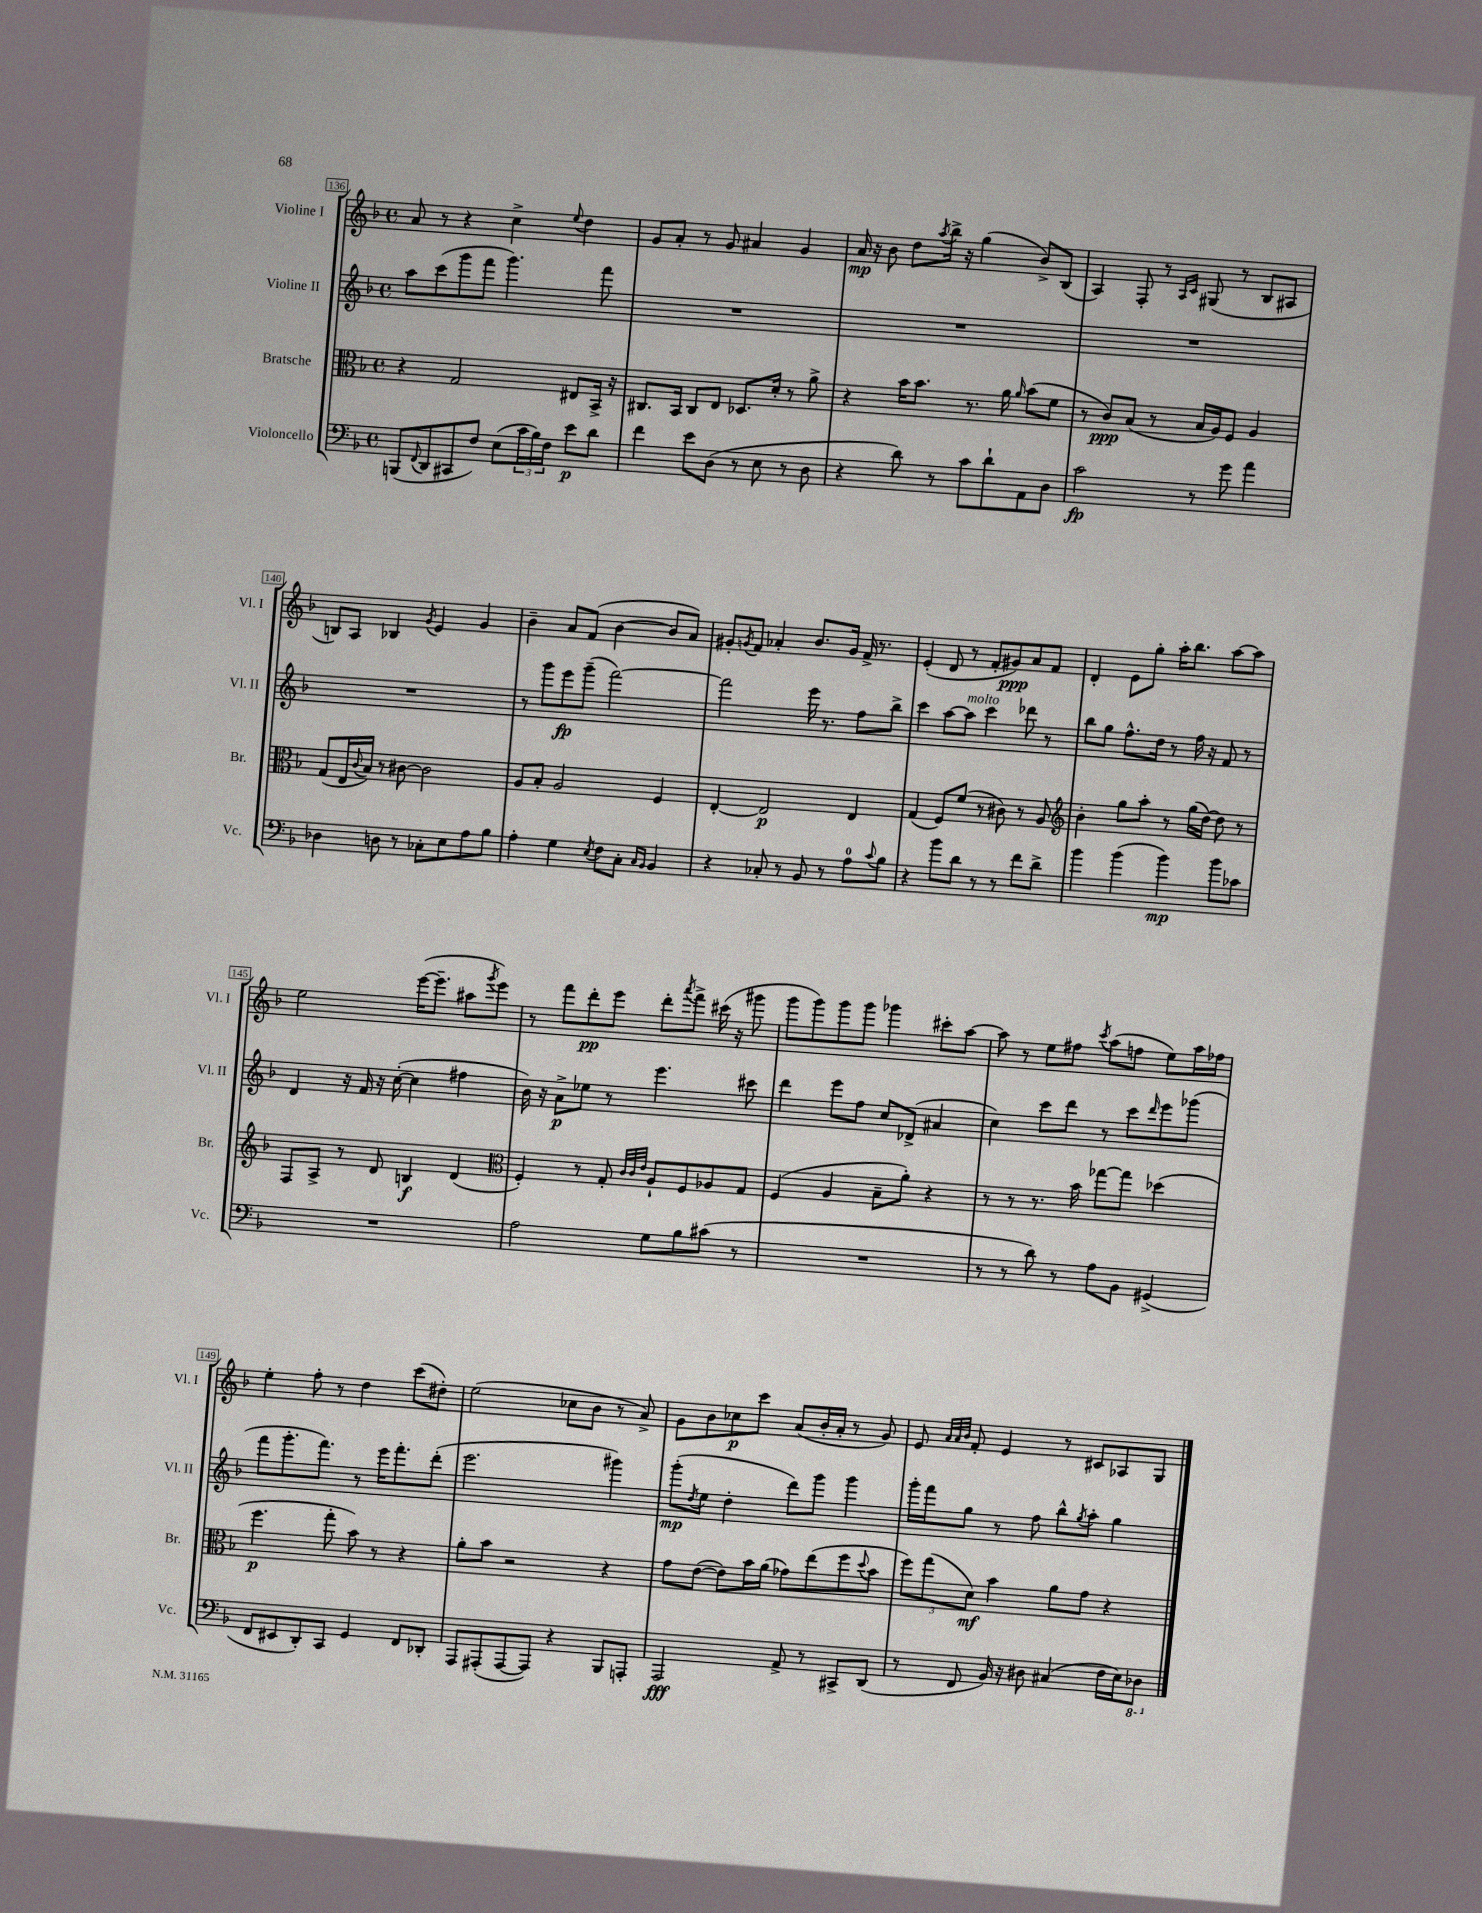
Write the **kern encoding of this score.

**kern	**dynam	**kern	**dynam	**kern	**dynam	**kern	**dynam
*part4	*part4	*part3	*part3	*part2	*part2	*part1	*part1
*staff4	*staff4	*staff3	*staff3	*staff2	*staff2	*staff1	*staff1
*I"Violoncello	*	*I"Bratsche	*	*I"Violine II	*	*I"Violine I	*
*I'Vc.	*	*I'Br.	*	*I'Vl. II	*	*I'Vl. I	*
*clefF4	*	*clefC3	*	*clefG2	*	*clefG2	*
*k[b-]	*	*k[b-]	*	*k[b-]	*	*k[b-]	*
*M4/4	*	*M4/4	*	*M4/4	*	*M4/4	*
*met(c)	*	*met(c)	*	*met(c)	*	*met(c)	*
=136	=136	=136	=136	=136	=136	=136	=136
(8BBBn/L	.	4r	.	8aa\L	.	8a/	.
8qqFF/	.	.	.	.	.	.	.
8DD/	.	.	.	(8ccc\	.	8r	.
8CC#X/	.	2G/	.	8ggg\	.	4r	.
8F/J)	.	.	.	8fff\J	.	.	.
(8E\L	.	.	.	4.ggg\)	.	4cc^\	.
24c\L	.	.	.	.	.	.	.
24B-\)	.	.	.	.	.	.	.
24F\JJ	.	.	.	.	.	.	.
.	.	.	.	.	.	8qqee/	.
8e\L	p	8E#X/L	.	.	.	4dd\	.
8d\J	.	16BB-^/Jk	.	8fff\	.	.	.
.	.	16r	.	.	.	.	.
=137	=137	=137	=137	=137	=137	=137	=137
4f\	.	8.C#X/L	.	1r	.	8g/L	.
.	.	.	.	.	.	8a'/J	.
.	.	16BB-/Jk	.	.	.	.	.
8e\L	.	8C#/L	.	.	.	8r	.
(8D\J	.	8E/J	.	.	.	8g/	.
8r	.	8.D-X/L	.	.	.	4a#X/	.
8E\	.	.	.	.	.	.	.
.	.	16d'/Jk	.	.	.	.	.
8r	.	8r	.	.	.	4g/	.
8D\	.	8a^\	.	.	.	.	.
=138	=138	=138	=138	=138	=138	=138	=138
4r	.	4r	.	1r	.	16a/	mp
.	.	.	.	.	.	16r	.
.	.	.	.	.	.	8b-\	.
8d\)	.	16b-\KL	.	.	.	8dd\L	.
.	.	8.b-\J	.	.	.	.	.
.	.	.	.	.	.	8qaa/	.
8r	.	.	.	.	.	16bb-^\Jk	.
.	.	.	.	.	.	16r	.
8c\L	.	8.r	.	.	.	(4gg\	.
8d`\	.	.	.	.	.	.	.
.	.	16a\	.	.	.	.	.
.	.	16qqa/	.	.	.	.	.
8AA\	.	(8b-\L	.	.	.	8b-^/L)	.
8D\J	.	8f\J	.	.	.	(8B-/J	.
=139	=139	=139	=139	=139	=139	=139	=139
2c\	fp	8r	.	1r	.	4A/)	.
.	.	8c/L)	ppp	.	.	.	.
.	.	(8B-/J	.	.	.	8F'/	.
.	.	8r	.	.	.	8r	.
.	.	.	.	.	.	16qqA/LL	.
.	.	.	.	.	.	16qqc/JJ	.
8r	.	16B-/LL	.	.	.	(8G#X/	.
.	.	16A/J)	.	.	.	.	.
8g\	.	8F/J	.	.	.	8r	.
4a\	.	4A/	.	.	.	8B-/L	.
.	.	.	.	.	.	8A#X/J	.
!!LO:LB:g=z
=140	=140	=140	=140	=140	=140	=140	=140
4D-X\	.	(8G/L	.	1r	.	8Bn/L)	.
.	.	16E/L	.	.	.	8A/J	.
.	.	8qqc/	.	.	.	.	.
.	.	16B-/JJ)	.	.	.	.	.
8Dn\	.	8r	.	.	.	4B-X/	.
8r	.	[8c#X\	.	.	.	.	.
.	.	.	.	.	.	8qg/	.
8C-X'\L	.	2c#\]	.	.	.	4e/	.
8E\	.	.	.	.	.	.	.
8A\	.	.	.	.	.	4g/	.
8B-\J	.	.	.	.	.	.	.
=141	=141	=141	=141	=141	=141	=141	=141
4A'\	.	8A/L	.	8r	.	4b-~\	.
.	.	8B-'/J	.	8ggg\L	.	.	.
4G\	.	2A/	.	8eee\	fp	8a/L	.
.	.	.	.	(8ggg~\J	.	(8f/J	.
8qE/	.	.	.	.	.	.	.
8F\L	.	.	.	[2fff\)	.	[4b-\	.
8C'\J	.	.	.	.	.	.	.
16qqC/LL	.	.	.	.	.	.	.
16qqBB-/JJ	.	.	.	.	.	.	.
4BB-/	.	4F/	.	.	.	8b-/L]	.
.	.	.	.	.	.	8a/J)	.
=142	=142	=142	=142	=142	=142	=142	=142
4r	.	[4E'/	.	2fff\]	.	8g#X'/L	.
.	.	.	.	.	.	8qgn/	.
.	.	.	.	.	.	8f/J	.
8C-X'/	.	2E/]	p	.	.	4a-X'/	.
8r	.	.	.	.	.	.	.
8BB-/	.	.	.	16eee\	.	8.b-/L	.
.	.	.	.	8.r	.	.	.
8r	.	.	.	.	.	.	.
.	.	.	.	.	.	16g/Jk	.
8A\L	.	4E/	.	8ff\L	.	16f^/	.
.	.	.	.	.	.	8.r	.
8qqc/	.	.	.	.	.	.	.
8B-\J	.	.	.	8bb-^\J	.	.	.
=143	=143	=143	=143	=143	=143	=143	=143
4r	.	(4G/	.	4ccc\	.	(4e'/	.
8b-\L	.	8F/L)	.	[8aa\L	.	8d/	.
!	!	!	!	!LO:TX:a:i:t=molto	!	!	!
8d\J	.	(8f/J	.	8aa\J]	.	8r	.
8r	.	8r	.	4ccc\	.	8f'/L	.
8r	.	8c#X\)	.	.	.	8g#X/)	ppp
8f\L	.	8r	.	8ddd-X\	.	8a/	.
8d^\J	.	8A/	.	8r	.	8f/J	.
=144	=144	=144	=144	=144	=144	=144	=144
*	*	*clefG2	*	*	*	*	*
4b-\	.	4b-'\	.	8bb-\L	.	4d'/	.
.	.	.	.	8gg\J	.	.	.
(4b-\	.	8gg\L	.	8.ff^^\L	.	8e\L	.
.	.	8aa'\J	.	.	.	8gg'\J	.
.	.	.	.	16dd\Jk	.	.	.
4b-\)	mp	8r	.	8r	.	16aa'\KL	.
.	.	.	.	.	.	8.bb-\J	.
.	.	(16gg\LL	.	16ff\	.	.	.
.	.	[16dd\JJ)	.	16r	.	.	.
8b-\L	.	8dd\]	.	8f/	.	[8aa\L	.
8c-X\J	.	8r	.	8r	.	8aa\J]	.
!!LO:LB:g=z
=145	=145	=145	=145	=145	=145	=145	=145
1r	.	8F/L	.	4d/	.	2ee\	.
.	.	8A^/J	.	.	.	.	.
.	.	8r	.	16r	.	.	.
.	.	.	.	16f/	.	.	.
.	.	8d/	.	16r	.	.	.
.	.	.	.	([16cc'\	.	.	.
.	.	4Bn/	f	4cc\]	.	([16eee\KL	.
.	.	.	.	.	.	8.eee~\J]	.
.	.	(4d/	.	4ff#X\	.	8aa#X\L	.
.	.	.	.	.	.	8qggg/	.
.	.	.	.	.	.	8eee\J)	.
=146	=146	=146	=146	=146	=146	=146	=146
*	*	*clefC3	*	*	*	*	*
2A\	.	4F'/)	.	16b-\)	.	8r	.
.	.	.	.	16r	.	.	.
.	.	.	.	8a^\L	p	8fff\L	.
.	.	8r	.	8ee-X\J	.	8ddd'\	pp
.	.	8G'/	.	8r	.	8eee\J	.
.	.	32qqc/LLL	.	.	.	.	.
.	.	32qqc/	.	.	.	.	.
.	.	32qqe/JJJ	.	.	.	.	.
8G\L	.	8A`/L	.	4.eee\	.	8ddd'\L	.
.	.	.	.	.	.	8qaaa/	.
8B-\	.	8F/	.	.	.	8fff^\J	.
(8c#X\J	.	8A-X/	.	.	.	(16ccc#X\	.
.	.	.	.	.	.	16r	.
8r	.	8G/J	.	8ccc#X\	.	8ggg#X\	.
=147	=147	=147	=147	=147	=147	=147	=147
1r	.	(4F/	.	4ddd\	.	8ggg\L	.
.	.	.	.	.	.	8ggg\)	.
.	.	4A/	.	8eee\L	.	8ggg\	.
.	.	.	.	8ff\J	.	8ggg\J	.
.	.	8B-~\L	.	8cc/L	.	4ggg-X\	.
.	.	8a'\J)	.	(8d-X^/J	.	.	.
.	.	4r	.	4a#X/	.	8ccc#X'\L	.
.	.	.	.	.	.	[8aa\J	.
=148	=148	=148	=148	=148	=148	=148	=148
8r	.	8r	.	4cc\)	.	8aa\]	.
8r	.	8r	.	.	.	8r	.
8d\)	.	8.r	.	8ccc\L	.	8ee\L	.
8r	.	.	.	8ddd\J	.	8ff#X\J	.
.	.	16b-\	.	.	.	.	.
.	.	.	.	.	.	8qccc/	.
8A\L	.	[8gg-X\L	.	8r	.	(8aa\L	.
8BB-\J	.	8gg-\J]	.	8ccc\L	.	8ffn\J	.
.	.	.	.	16qqddd/	.	.	.
(4GG#X^/	.	(4dd-X\	.	8eee\	.	8ee\L)	.
.	.	.	.	(8ggg-X\J	.	16aa\L	.
.	.	.	.	.	.	16ff-X\JJ	.
!!LO:LB:g=z
=149	=149	=149	=149	=149	=149	=149	=149
8FF/L	.	4.ff\	p	8fff\L	.	4ee'\	.
8EE#X/	.	.	.	8.ggg'\	.	.	.
8DD'/)	.	.	.	.	.	8ff'\	.
.	.	.	.	8.fff\J)	.	.	.
8CC/J	.	8gg'\	.	.	.	8r	.
4GG/	.	8b-\)	.	8r	.	4dd\	.
.	.	8r	.	16eee\KL	.	.	.
.	.	.	.	8.fff'\	.	.	.
8FF/L	.	4r	.	.	.	(8ccc\L	.
8DD-X'/J	.	.	.	(8ddd'\J	.	8dd#X'\J)	.
=150	=150	=150	=150	=150	=150	=150	=150
8AAA/L	.	8a'\L	.	2.eee\	.	(2ee\	.
(8AAA#X'/	.	8b-\J	.	.	.	.	.
[8AAA#/	.	2r	.	.	.	.	.
8AAA#/J])	.	.	.	.	.	.	.
4r	.	.	.	.	.	8cc-X\L	.
.	.	.	.	.	.	8b-\J	.
8BBB-/L	.	4r	.	4ggg#X\)	.	8r	.
8AAAn'/J	.	.	.	.	.	8a^/)	.
=151	=151	=151	=151	=151	=151	=151	=151
2AAA/	fff	8g\L	.	(8ggg'\L	mp	8g\L	.
.	.	.	.	8qdd/	.	.	.
.	.	([8e\J	.	8ee\J	.	8b-\	.
.	.	8e\L])	.	4dd'\	.	8cc-X\	p
.	.	16b-\L	.	.	.	8ccc\J	.
.	.	(16a\JJ	.	.	.	.	.
8AA^/	.	8g-X\L)	.	8ddd\L)	.	(8a/L	.
8r	.	(8ee\	.	8ggg\J	.	16b-'/L	.
.	.	.	.	.	.	16a'/JJ	.
8CC#X^/L	.	8ff\	.	4ggg\	.	8r	.
.	.	8qqdd/	.	.	.	.	.
(8DD/J	.	8b-\J	.	.	.	8g/)	.
=152	=152	=152	=152	=152	=152	=152	=152
8r	.	12ff\L)	.	16ggg'\LL	.	8e/	.
.	.	.	.	16fff\J	.	.	.
.	.	(12gg\	.	.	.	.	.
.	.	.	.	.	.	32qqa/LLL	.
.	.	.	.	.	.	32qqa/	.
.	.	.	.	.	.	32qqb-/JJJ	.
8FF/	.	.	.	8gg\J	.	8f'/	.
.	.	12d\J)	mf	.	.	.	.
16BB-/)	.	4b-\	.	8r	.	4e/	.
16r	.	.	.	.	.	.	.
8D#X\	.	.	.	8ff\	.	.	.
(4C#X/	.	8a\L	.	8bb-^^\L	.	8r	.
.	.	.	.	8qgg/	.	.	.
.	.	8g\J	.	8aa'\J	.	8c#X/L	.
16F\LL	.	4r	.	4gg\	.	8A-X/	.
16E\J)	.	.	.	.	.	.	.
*8ba	*	*	*	*	*	*	*
8DD-X\J	.	.	.	.	.	8G/J	.
*X8ba	*	*	*	*	*	*	*
==	==	==	==	==	==	==	==
*-	*-	*-	*-	*-	*-	*-	*-
